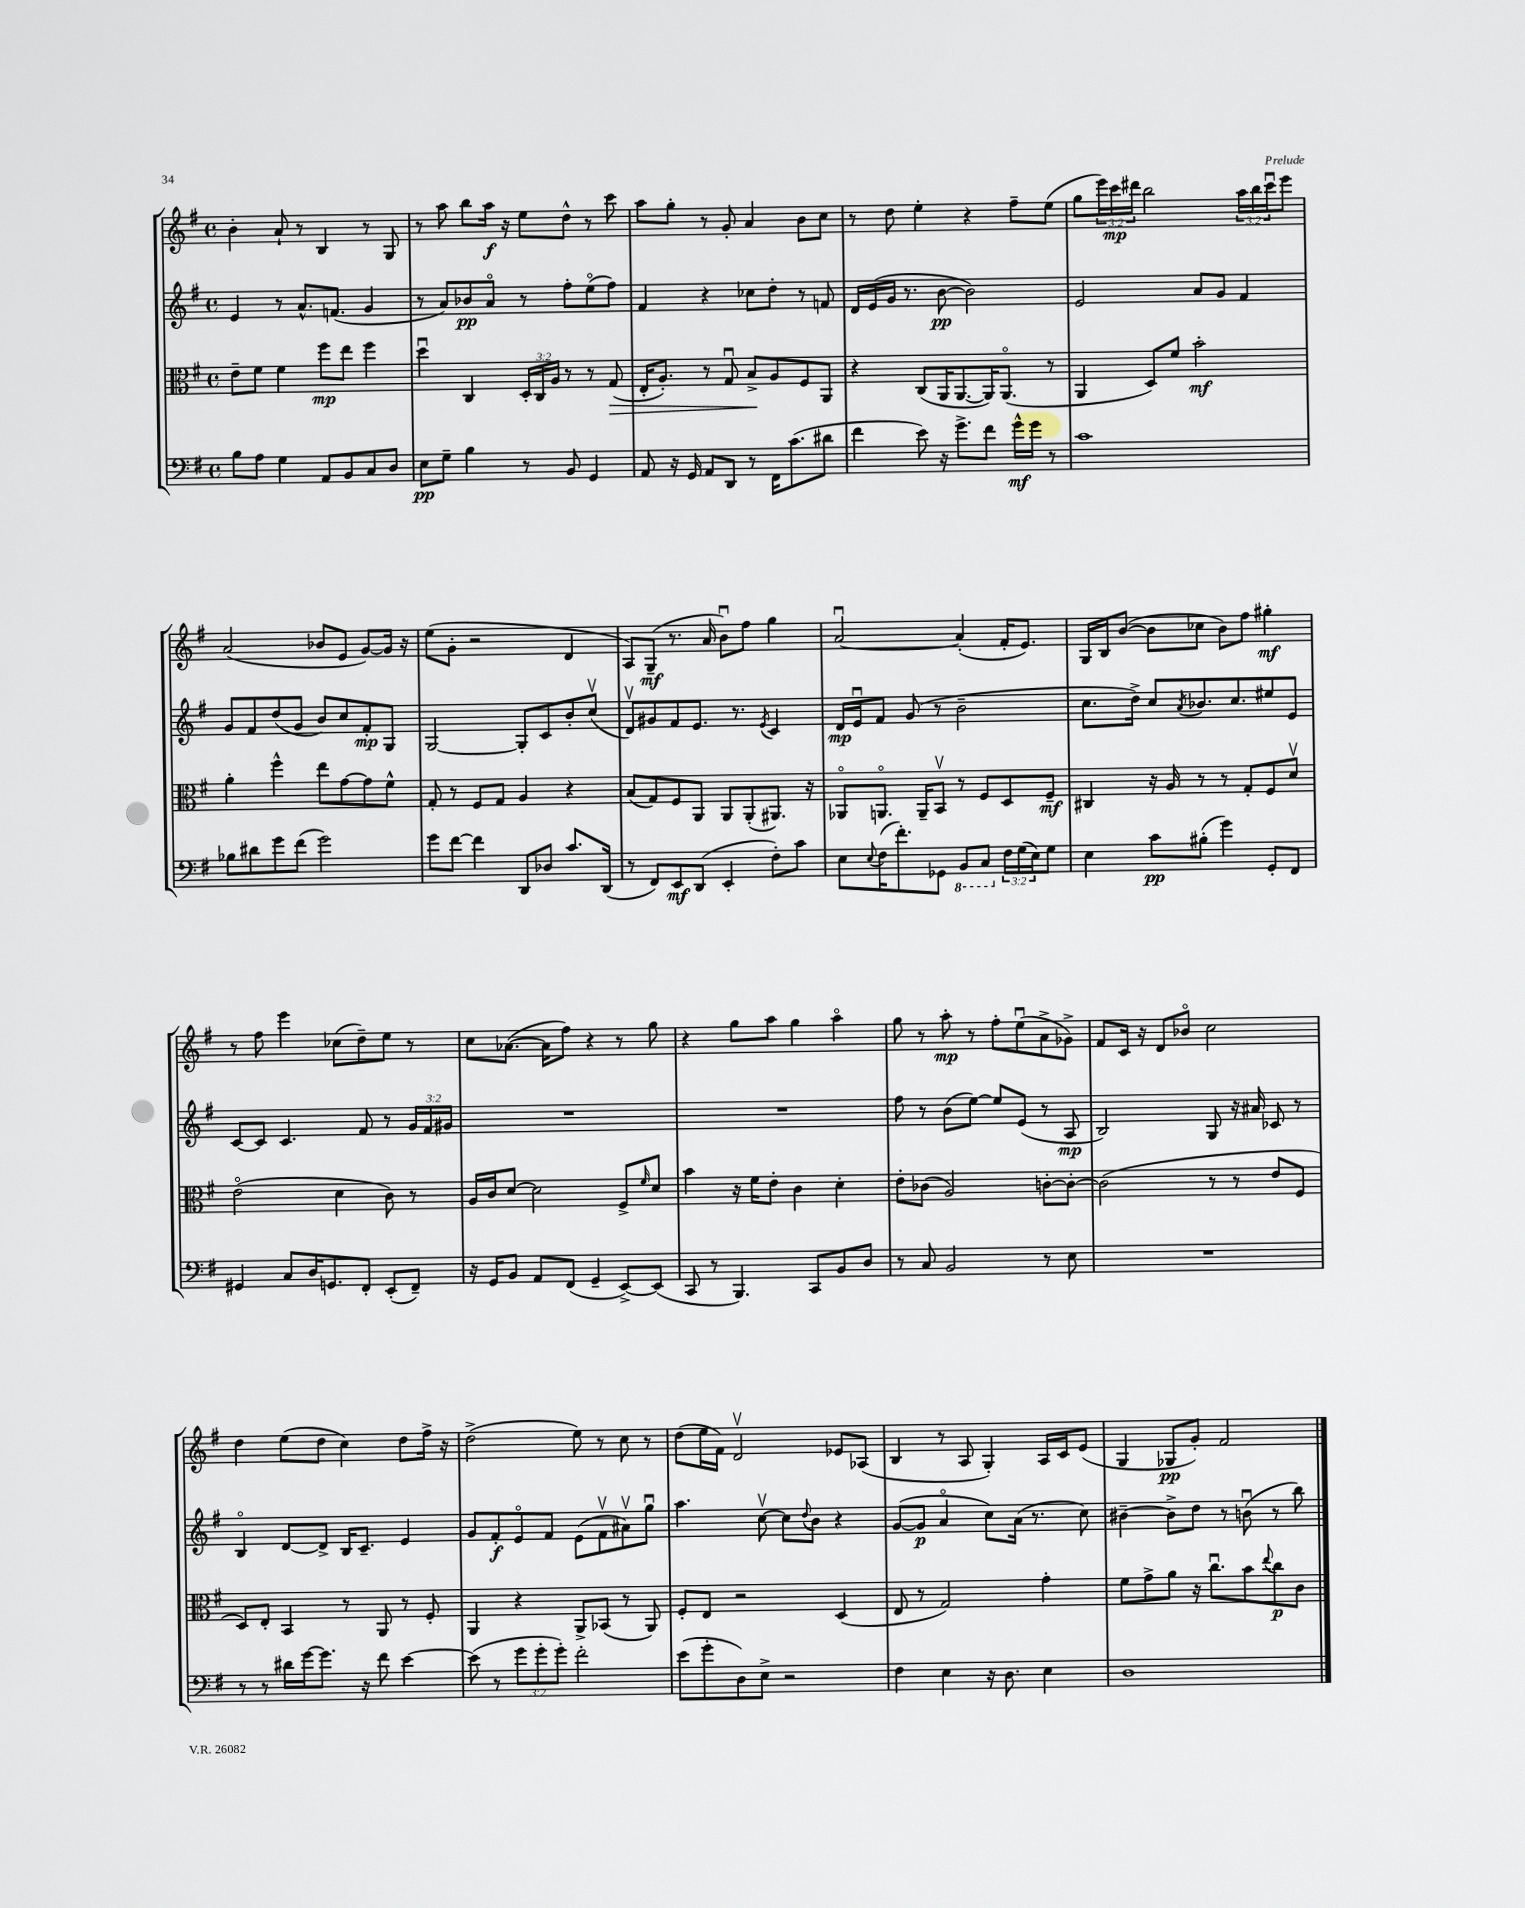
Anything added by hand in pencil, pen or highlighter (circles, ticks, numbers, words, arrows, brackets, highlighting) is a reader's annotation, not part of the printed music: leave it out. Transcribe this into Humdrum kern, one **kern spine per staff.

**kern	**kern	**kern	**kern
*staff4	*staff3	*staff2	*staff1
*clefF4	*clefC3	*clefG2	*clefG2
*k[f#]	*k[f#]	*k[f#]	*k[f#]
*M4/4	*M4/4	*M4/4	*M4/4
*met(c)	*met(c)	*met(c)	*met(c)
8B	8e~	4e	4b'
8A	8f#	.	.
4G	4f#	8r	8a`
.	.	8.a^^	8r
8AA	8ff#	.	4B
.	.	(8.f	.
8BB	8ee	.	.
8C	4ff#	4g	8r
8D	.	.	8G
=	=	=	=
8E	4ddu	8r	8r
8G~	.	8a)	8aa
4B	4C	8b-	8bb
.	.	8ao	16aa
.	.	.	16r
8r	24D'	8r	8ee
.	24C	.	.
.	24A	.	.
8BB	8r	8ff#'	8dd^^
4GG	8r	(8eeo	8r
.	(8G	8ff#)	8ccc
=	=	=	=
8AA	16E'	4f#	8aa
.	8.A')	.	.
16r	.	.	8gg'
16GG	.	.	.
8AA	8r	4r	8r
8DD	8Gu	.	8g'
8r	8B^	8cc-	4a
16FF#	8A	8dd'	.
(8.c	.	.	.
.	8F#	8r	8b
8d#	8AA	8f	8cc
=	=	=	=
4f#	4r	16d	8r
.	.	(16e	.
.	.	16g	8dd
.	.	8.r	.
8e)	(8C	.	4ee'
16r	16AA	[8b	.
8.g^	[8.AA	.	.
.	.	2b])	4r
8f#	16AA])	.	.
.	(8.AAo	.	.
16g^^	.	.	8ff#~
16g	.	.	.
8r	8r	.	(8ee
=	=	=	=
1c	4AA	2e	8gg
.	.	.	24eee)
.	.	.	24ccc
.	.	.	24ddd#
.	8D)	.	2bb
.	8f#	.	.
.	2b'	8a	.
.	.	8g	.
.	.	4f#	24aa
.	.	.	24bb
.	.	.	24cccu
.	.	.	8eee
=	=	=	=
8B-	4a'	8g	(2a
8d#	.	8f#	.
8g	4ff#^^	(8dd	.
(8f#	.	8g	.
2g)	8ee	8b)	8b-
.	[8g	8cc	8e
.	8g]	8f#'	[8g)
.	8f#^^	8G	16g]
.	.	.	16r
=	=	=	=
8g	8G'	[2G	(8ee
[8f#	8r	.	8g'
4f#]	8F#	.	2r
.	8G	.	.
8DD	4A	8G']	.
8D-	.	8c	.
8.c	4r	8b'	4d
.	.	(8ccv	.
(16DD	.	.	.
=	=	=	=
8r	(8B	8dv)	8A)
8FF#)	8G)	8g#	(8G~
8EE	8F#	8f#	8.r
(8DD	8AA	8.e	.
.	.	.	16a
4EE'	8AA	.	8bu)
.	.	8.r	.
.	(8AA'	.	8ff#
.	.	8qe	.
8F#')	8.AA#)	4c	4gg
8c	.	.	.
.	16r	.	.
=	=	=	=
8E	8AA-o	16d	[2au
.	.	16eu	.
8qqE	.	.	.
(16F#	8.AAo	8f#	.
8.f#')	.	.	.
.	.	(8g	.
.	16AA~	.	.
8GG-	8BBv	8r	.
8BBB	8r	2b~	(4a']
8CC	8F#	.	.
24F#	8D	.	16f#'
(24G	.	.	.
.	.	.	8.e)
24E)	.	.	.
8G	8F#~	.	.
=	=	=	=
4E	4C#	8.cc	16G
.	.	.	16B
.	.	.	([8b
.	.	16dd^)	.
8c	16r	8cc	8b]
.	16A	.	.
.	.	8qa	.
(8B#'	8r	8.b-	8cc-
4g)	8r	.	8b)
.	.	8.cc	.
.	8G'	.	8ff#
8GG'	8F#	8ee#	4gg#'
8FF#	8dv	8e	.
=	=	=	=
4GG#	(2eo	[8c	8r
.	.	8c]	8ff#
8C	.	4.c	4eee
16D	.	.	.
8.GG	.	.	.
.	4d	.	(8cc-
8FF#'	.	8f#	8dd~)
(8EE'	8c)	8r	8ee
8FF#~)	8r	24g	8r
.	.	24f#	.
.	.	24g#	.
=	=	=	=
16r	16A	1r	8cc
16GG	16c	.	.
8BB	[8d	.	([8.a-
8AA	2d]	.	.
.	.	.	16a-]
(8FF#	.	.	8ff#)
4GG~	.	.	4r
[8EE^)	8F#^	.	8r
.	16qqf#	.	.
(8EE]	8d	.	8gg
=	=	=	=
8CC	4b	1r	4r
8r	.	.	.
4.BBB)	16r	.	8gg
.	16f#	.	.
.	8e'	.	8aa
.	4c	.	4gg
8CC	.	.	.
8BB	4d'	.	4aao
8D	.	.	.
=	=	=	=
8r	8e'	8ff#	8gg
8C	(8c-	8r	8r
2BB	2A)	(8b	8aa'
.	.	[8ee)	8r
.	.	8ee]	8ff#'
.	.	(8e	(8eeu
8r	[8c'	8r	8a^
8E	8c'_	8A	8g-^)
=	=	=	=
1r	(2c]	2B)	8f#
.	.	.	16c
.	.	.	16r
.	.	.	8d
.	.	.	8b-o
.	8r	8G	2cc
.	8r	16r	.
.	.	16a#	.
.	8e	8c-	.
.	8F#	8r	.
=	=	=	=
8r	8D)	4Bo	4dd
8r	8E'	.	.
16d#	4BB	[8d	(8ee
[16g	.	.	.
8.g]	.	8d^]	8dd
.	8r	16B	4cc)
16r	.	8.c~	.
8f#	8AA	.	.
[4e	8r	4e	8dd
.	8F#'	.	16ff#^
.	.	.	16r
=	=	=	=
(8e]	4AA	8g	(2dd^
8r	.	8f#'	.
12g	4r	8eo	.
12g'	.	.	.
.	.	8f#	.
12g')	.	.	.
2f#'	8AA^	(8e	8ee)
.	(8BB-	8f#v	8r
.	8r	8a#v)	8cc
.	8AA)	8ggu	8r
=	=	=	=
(8e	8F#'	4.aa	(8dd
8g'	8E	.	16ee
.	.	.	16f#)
8D)	2r	.	2dv
8E^	.	[8ccv	.
2r	.	8cc]	.
.	.	8qqdd	.
.	.	8b	.
.	(4D	4r	8e-
.	.	.	(8A-
=	=	=	=
4F#	8E	([8g	4B
.	8r	8g]	.
4E	2G)	4ao	8r
.	.	.	8A
16r	.	8cc)	4G')
8.D	.	.	.
.	.	(16a	.
.	.	8.r	.
4E	4g'	.	16A
.	.	.	16c
.	.	8cc)	(8e
=	=	=	=
1D	8f#	[4b#~	4G
.	8g^	.	.
.	8a	8b#^]	8G-
.	16r	8dd	8g')
.	8.ccu	.	.
.	.	8r	2f#
.	8b	(8bu	.
.	8qqee	.	.
.	8cc	8r	.
.	8c	8bb)	.
==	==	==	==
*-	*-	*-	*-
